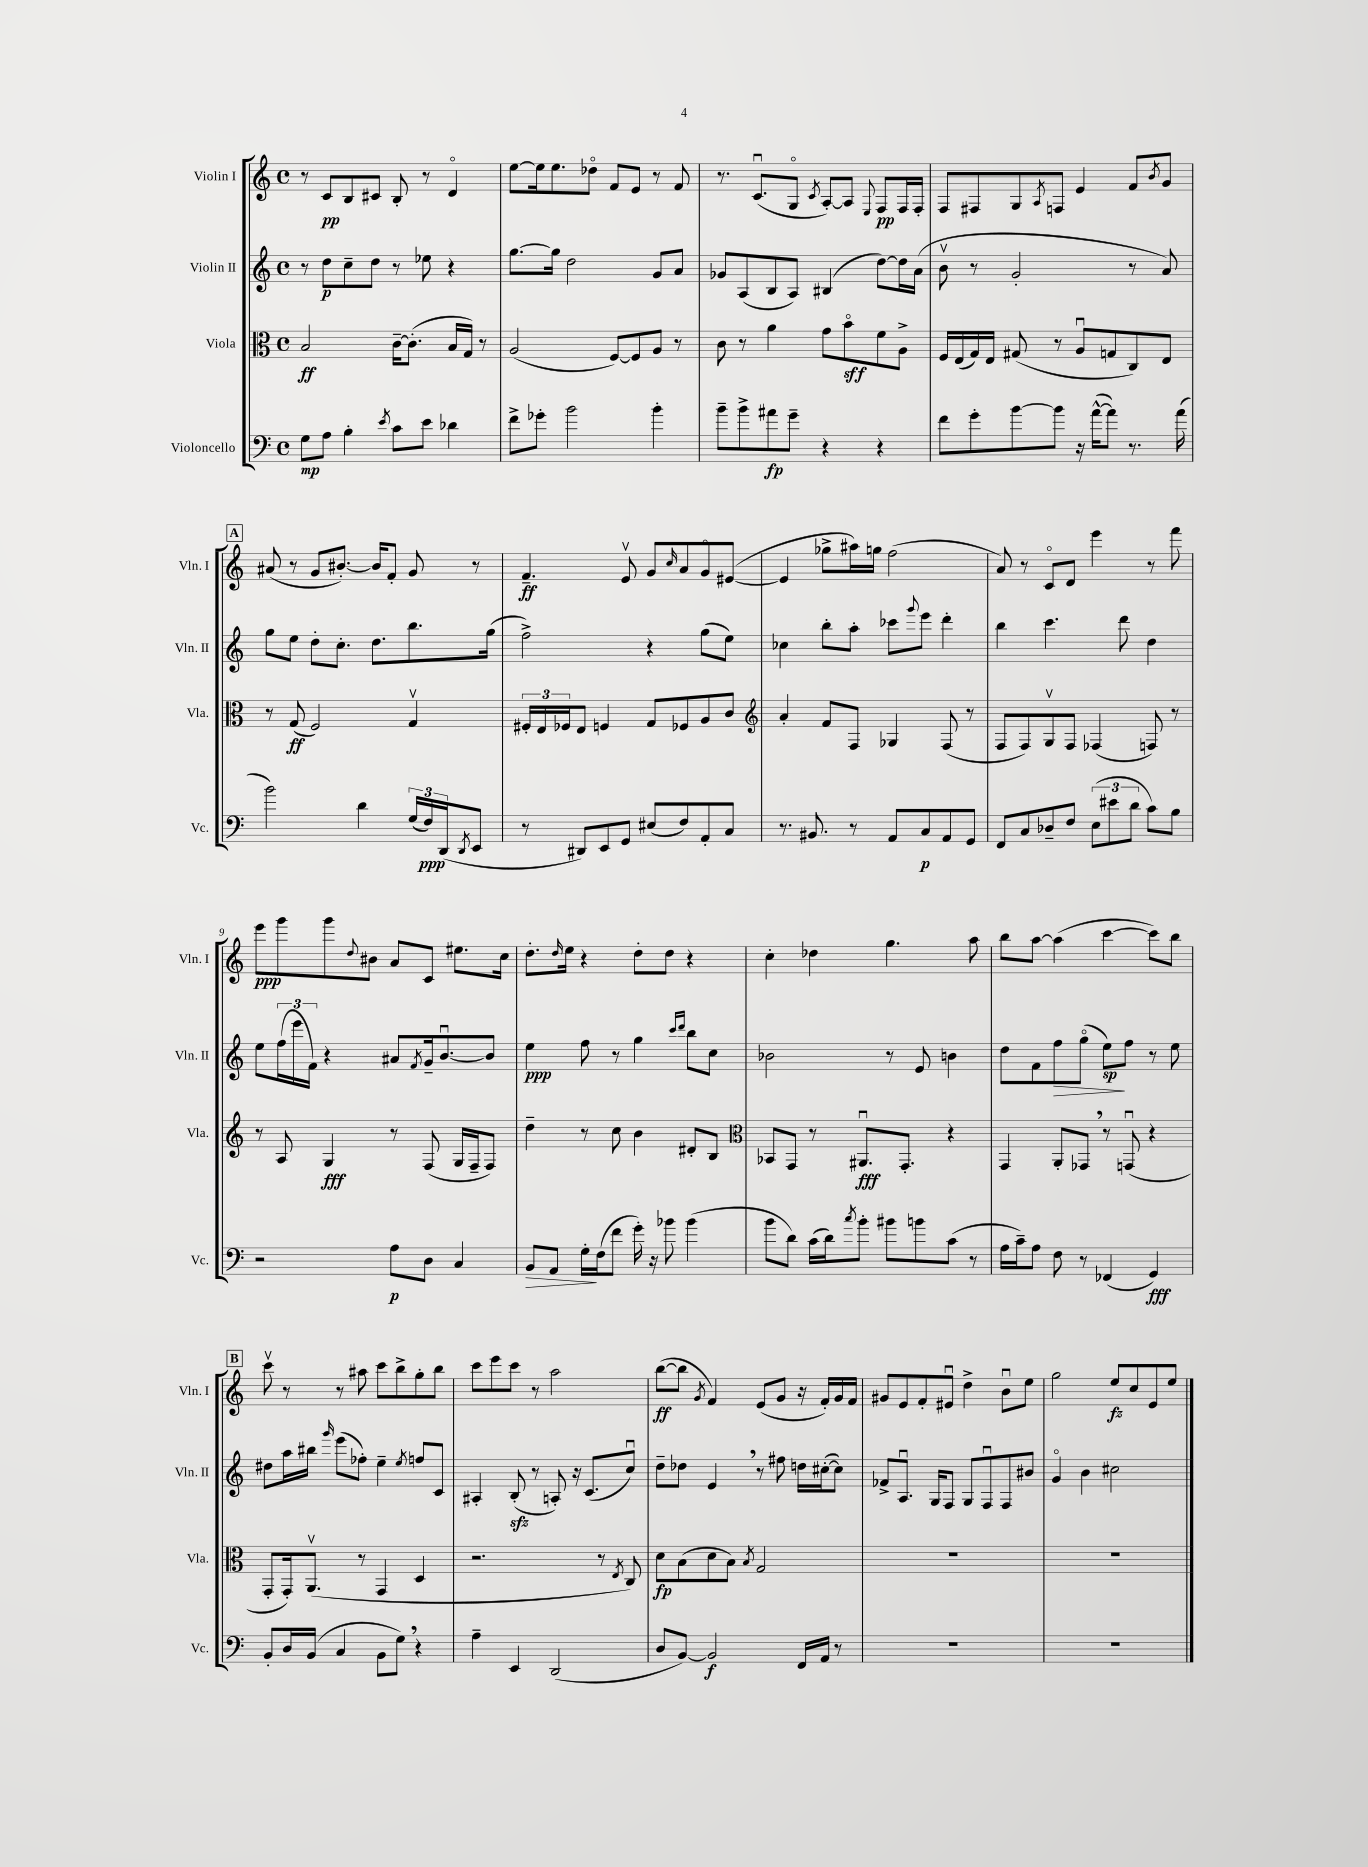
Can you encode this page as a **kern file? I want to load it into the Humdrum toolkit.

**kern	**kern	**kern	**kern
*staff4	*staff3	*staff2	*staff1
*clefF4	*clefC3	*clefG2	*clefG2
*k[]	*k[]	*k[]	*k[]
*M4/4	*M4/4	*M4/4	*M4/4
*met(c)	*met(c)	*met(c)	*met(c)
8G	2B	8r	8r
8A	.	8dd	8c
4B'	.	8cc~	8B
.	.	8dd	8c#
8qe	.	.	.
8c	[16c~	8r	8B'
.	(8.c']	.	.
8e	.	8ee-	8r
4d-	16B	4r	4do
.	16G)	.	.
.	8r	.	.
=	=	=	=
8f^	(2A	[8.gg	[8ee
8g-'	.	.	16ee]
.	.	16gg]	8.ee
2b	.	2dd	.
.	.	.	8dd-o
.	[8F)	.	8f
.	8F]	.	8e
4b'	8A	8g	8r
.	8r	8a	8f
=	=	=	=
8b~	8c	8g-	8.r
8b^	8r	(8A	.
.	.	.	(8.cu
8a#	4a	8B	.
8g~	.	8A)	8Go
.	.	.	8qc
4r	8g	(4B#	[8A')
.	8bo	.	8A]
.	.	.	8qqE
4r	8f	[8dd)	8F
.	8A^	16dd]	16F
.	.	(16a	16F'
=	=	=	=
8f	16F	8bv	8F
.	(16E	.	.
8g'	16G)	8r	8F#
.	16E	.	.
[8b	(8G#	2g'	8G
.	.	.	8qA
8b]	8r	.	8F
16r	8Au	.	4e
([16a^^	.	.	.
8a])	8G	.	.
8.r	8C)	8r	8f
.	.	.	8qb
.	8E	8a)	8g
(16a	.	.	.
=	=	=	=
2b)	8r	8gg	(8a#
.	(8G	8ee	8r
.	2F)	8dd'	8g
.	.	8.cc'	[8.b#')
4d	.	.	.
.	.	8.dd	16b#]
.	.	.	8f'
(24G	4Gv	8.bb	8g
24F)	.	.	.
(24DD	.	.	.
8qDD	.	.	.
8EE	.	.	8r
.	.	(16gg	.
=	=	=	=
8r	24F#'	2ff^)	4.f~
.	24E	.	.
.	24F-	.	.
8DD#)	8E	.	.
8EE	4F	.	.
8GG	.	.	8ev
(8E#	8G	4r	8g
.	.	.	16qqcc
8F)	8F-	.	8a
8AA'	8A	(8gg	8go
8C	8c	8ee)	([8e#
=	=	=	=
*	*clefG2	*	*
8.r	4a'	4cc-	4e#]
8.BB#	.	.	.
.	8f	8bb'	8gg-^
8r	8F	8aa'	16aa#)
.	.	.	16gg
8AA	4G-	8ccc-	(2ff
.	.	8qqggg	.
8C	.	8eee	.
8AA	(8F	4ddd'	.
8GG	8r	.	.
=	=	=	=
8FF	8F	4bb	8a)
8C	8F)	.	8r
8D-~	8Gv	4.ccc	8co
8F	8F	.	8d
(12E	(4F-	.	4eee
12e#	.	.	.
.	.	8ddd	.
12d	.	.	.
8c)	8F)	4dd	8r
8B	8r	.	8fff
=	=	=	=
2r	8r	8ee	8eee
.	8A	(24ff	8ggg
.	.	24eee	.
.	.	24f)	.
.	4G	4r	8ggg
.	.	.	8qqdd
.	.	.	8b#
8A	8r	8a#	8a
.	.	8qf	.
8D	(8F	16g~	8c
.	.	[8.bu	.
4C	16G	.	8.ee#
.	16F~	.	.
.	8F)	8b]	.
.	.	.	16cc
=	=	=	=
8BB	4dd~	4ee	8.dd'
8AA	.	.	.
.	.	.	16qqdd
.	.	.	16ee
16G'	8r	8ff	4r
(16F	.	.	.
8f	8cc	8r	.
16g')	4b	4gg	8dd'
16r	.	.	.
8b-	.	.	8dd
.	.	16qqccc	.
.	.	16qqddd	.
(4b-	8d#'	8bb	4r
.	8B	8cc	.
=	=	=	=
*	*clefC3	*	*
8b	8BB-	2b-	4cc'
8d)	8GG	.	.
(16c	8r	.	4dd-
16d)	.	.	.
8qcc	.	.	.
8b'	8.AA#u	.	.
8b#	.	8r	4.gg
.	8.GG'	.	.
8b	.	8e	.
(8c	4r	4b	.
8r	.	.	8aa
=	=	=	=
16A	4GG	8dd	8bb
16c~)	.	.	.
8A	.	8f	[8aa
8F	8AA'	8ff	(4aa]
8r	8GG-	(8ggo	.
(4FF-	8r	8ee)	[4ccc
.	(8GGu	8ff	.
4GG)	4r	8r	8ccc])
.	.	8ee	8bb
=	=	=	=
8BB'	8GG'	8dd#	8cccv
16D	16GG')	16aa	8r
(16BB	(8.AAv	16bb#	.
.	.	16qqggg	.
4C	.	(8eee	8r
.	8r	8ff-')	8aa#
8BB	4GG	4ee~	8ccc
8G)	.	.	8bb^
.	.	8qee	.
4r	4D	8ff	8gg'
.	.	8c	8bb
=	=	=	=
4A~	2.r	4A#'	8ccc
.	.	.	8eee
4EE	.	(8B'	8ccc
.	.	8r	8r
(2DD	.	8A')	2aa
.	.	16r	.
.	.	(8.c	.
.	8r	.	.
.	8qE	.	.
.	8C)	8ccu)	.
=	=	=	=
8D	8d	8dd~	([8bb
[8BB)	(8B	8dd-	8bb]
.	.	.	8qg
2BB]	8d	4e	4f)
.	8B)	.	.
.	8qB	.	.
.	2G	8r	(8e
.	.	8ff#	8g
16FF	.	16dd	16r
16AA	.	([16cc#'	16f')
8r	.	8cc#])	16g
.	.	.	16f
=	=	=	=
1r	1r	8f-^	8g#
.	.	8.Au	8e
.	.	.	8f'
.	.	16G	.
.	.	8F	8e#u
.	.	8G	4dd^
.	.	8Fu	.
.	.	8F	8bu
.	.	8b#	8ee
=	=	=	=
1r	1r	4go	2gg
.	.	4b	.
.	.	2cc#	8ee
.	.	.	8cc
.	.	.	8e
.	.	.	8ee
==	==	==	==
*-	*-	*-	*-
